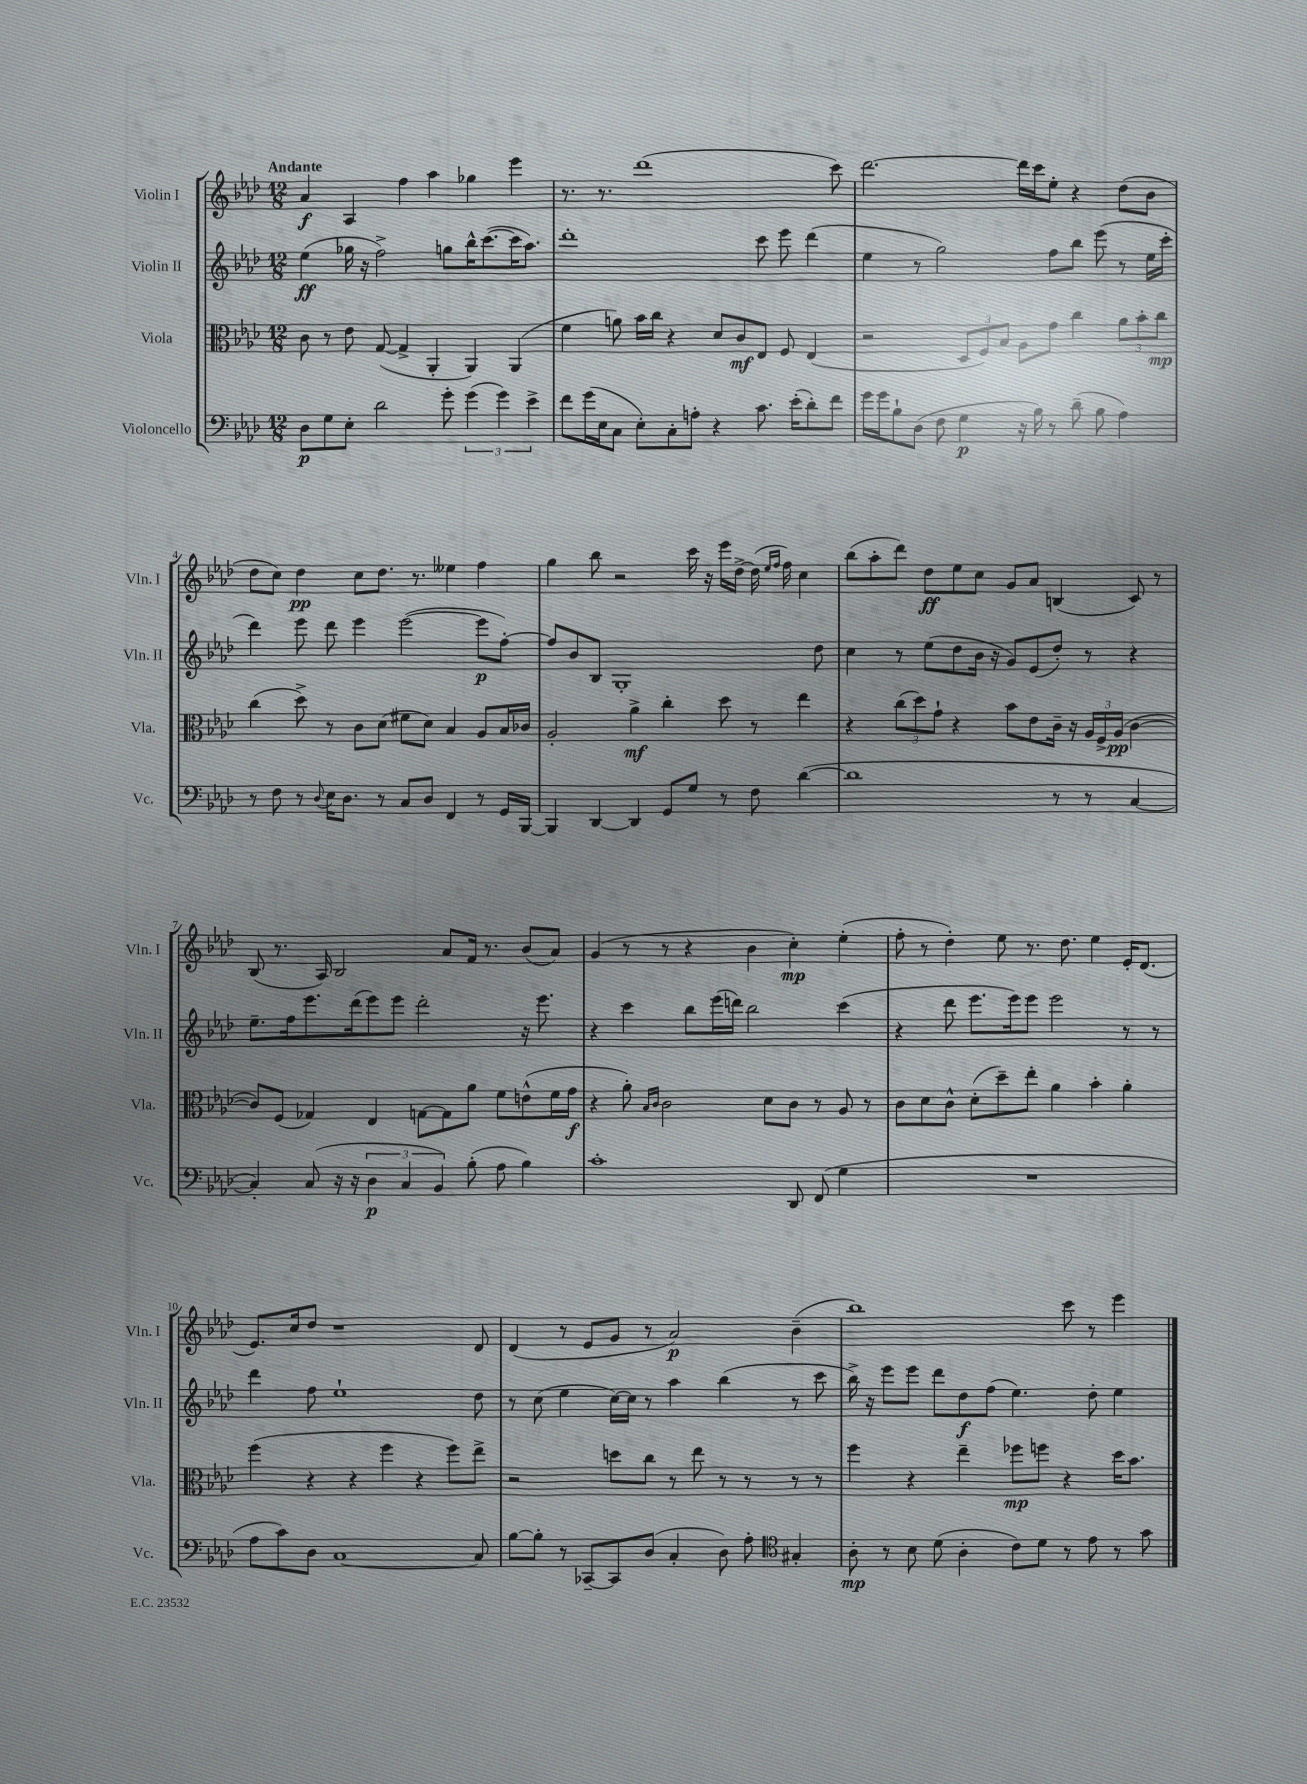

**kern	**dynam	**kern	**dynam	**kern	**dynam	**kern	**dynam
*part4	*part4	*part3	*part3	*part2	*part2	*part1	*part1
*staff4	*staff4	*staff3	*staff3	*staff2	*staff2	*staff1	*staff1
*I"Violoncello	*	*I"Viola	*	*I"Violin II	*	*I"Violin I	*
*I'Vc.	*	*I'Vla.	*	*I'Vln. II	*	*I'Vln. I	*
*clefF4	*	*clefC3	*	*clefG2	*	*clefG2	*
*k[b-e-a-d-]	*	*k[b-e-a-d-]	*	*k[b-e-a-d-]	*	*k[b-e-a-d-]	*
*M12/8	*	*M12/8	*	*M12/8	*	*M12/8	*
=1	=1	=1	=1	=1	=1	=1	=1
!	!	!	!	!	!	!LO:TX:a:B:t=Andante	!
8D-\L	p	8c\	.	(4ee-\	ff	4a-/	f
8G\	.	8r	.	.	.	.	.
8E-'\J	.	8e-\	.	16gg-X\	.	4A-/	.
.	.	.	.	16r	.	.	.
2d-\	.	([8G/	.	2ff^\)	.	.	.
.	.	4G^/]	.	.	.	4ff\	.
.	.	4AA-'/	.	.	.	4aa-\	.
8g'\	.	.	.	8ggn\L	.	.	.
(6g\	.	4AA-/)	.	16bb-^^\K	.	4gg-X\	.
.	.	.	.	([8.ccc\	.	.	.
6g\)	.	.	.	.	.	.	.
.	.	(4AA-/	.	16ccc\K]	.	4eee-\	.
.	.	.	.	8.aa-\J)	.	.	.
6e-^\	.	.	.	.	.	.	.
=2	=2	=2	=2	=2	=2	=2	=2
8f\L	.	4f\	.	1ddd-'	.	8.r	.
(16g\L	.	.	.	.	.	.	.
16E-\J	.	.	.	.	.	8.r	.
8C\J	.	8an\)	.	.	.	.	.
8E-'\L)	.	16b-\LL	.	.	.	(1ddd-	.
.	.	16cc\JJ	.	.	.	.	.
8C'\	.	4r	.	.	.	.	.
8An'\J	.	.	.	.	.	.	.
4r	.	8d-/L	.	.	.	.	.
.	.	8c/	mf	.	.	.	.
8.c\	.	8E-/J	.	8ccc\	.	.	.
.	.	8F/	.	8eee-\	.	.	.
(16e-'\KL	.	.	.	.	.	.	.
8d-'\)	.	(4E-/	.	(4ddd-\	.	.	.
8f\J	.	.	.	.	.	8ccc\)	.
=3	=3	=3	=3	=3	=3	=3	=3
16g\LL	.	2r	.	4ee-\	.	[2.ddd-\	.
16g\J	.	.	.	.	.	.	.
8B-`\	.	.	.	.	.	.	.
(8D-\J	.	.	.	8r	.	.	.
8F\	.	.	.	2gg\)	.	.	.
4G\	p	12D-/L	.	.	.	.	.
.	.	12F/)	.	.	.	.	.
.	.	12B-/J	.	.	.	.	.
16r	.	8A-\L	.	.	.	16ddd-\LL]	.
16B-\)	.	.	.	.	.	16ccc\J	.
8r	.	8g\J	.	8ff\L	.	8ee-'\J	.
(8d-~\	.	4cc\	.	8bb-\J	.	4r	.
8B-\	.	.	.	(8eee-\	.	.	.
4A-\)	.	12a-\L	.	8r	.	(8dd-\L	.
.	.	12b-'\	.	.	.	.	.
.	.	.	.	16ee-\LL	.	8b-\J	.
.	.	12cc\J	mp	.	.	.	.
.	.	.	.	16ccc'\JJ	.	.	.
!!LO:LB:g=z
=4	=4	=4	=4	=4	=4	=4	=4
8r	.	(4cc\	.	4ddd-\)	.	8dd-\L	.
8F\	.	.	.	.	.	8cc\J)	.
8r	.	8dd-^\)	.	8eee-\	.	4dd-\	pp
8qqD-/	.	.	.	.	.	.	.
16E-\KL	.	8r	.	8ddd-\	.	.	.
8.D-\J	.	.	.	.	.	.	.
.	.	8c\L	.	4eee-\	.	8cc\L	.
8r	.	(8d-\J	.	.	.	8.dd-\J	.
8C/L	.	8f#X\L	.	([2eee-\	.	.	.
.	.	.	.	.	.	8.r	.
8D-/J	.	8d-\J)	.	.	.	.	.
4FF/	.	4B-/	.	.	.	4ee--X\	.
8r	.	8A-/L	.	8eee-\L]	p	4ff\	.
16GG/LL	.	16B-/L	.	[8ff'\J)	.	.	.
[16BBB-/JJ	.	16c-X/JJ	.	.	.	.	.
=5	=5	=5	=5	=5	=5	=5	=5
4BBB-/]	.	2A-'/	.	8ff/L]	.	4gg\	.
.	.	.	.	8b-/	.	.	.
[4DD-/	.	.	.	8B-/J	.	8bb-\	.
.	.	.	.	1G'	.	2r	.
4DD-/]	.	4a-^\	mf	.	.	.	.
8GG/L	.	4cc'\	.	.	.	.	.
8G/J	.	.	.	.	.	16ccc\	.
.	.	.	.	.	.	16r	.
8r	.	8dd-\	.	.	.	16eee-\LL	.
.	.	.	.	.	.	[16dd-^\JJ	.
8F\	.	8r	.	.	.	(16dd-\]	.
.	.	.	.	.	.	16qqee-/LL	.
.	.	.	.	.	.	16qqff/JJ	.
.	.	.	.	.	.	16ff\)	.
([4d-\	.	4ee-\	.	.	.	4cc\	.
.	.	.	.	8dd-\	.	.	.
=6	=6	=6	=6	=6	=6	=6	=6
1d-]	.	4r	.	4cc\	.	(8bb-\L	.
.	.	.	.	.	.	8aa-'\	.
.	.	(12cc\L	.	8r	.	8ddd-\J)	.
.	.	12dd-\)	.	.	.	.	.
.	.	.	.	(8ee-\L	.	8dd-\L	ff
.	.	12g`\J	.	.	.	.	.
.	.	4r	.	8dd-\	.	8ee-\	.
.	.	.	.	16b-\Jk	.	8cc\J	.
.	.	.	.	16r	.	.	.
.	.	8b-\L	.	8g/L)	.	8g/L	.
.	.	8e-\	.	(8e-/	.	8a-/J	.
8r	.	16c~\Jk	.	8dd-'/J)	.	(4Bn/	.
.	.	16r	.	.	.	.	.
8r	.	24A-/LL	.	8r	.	.	.
.	.	24F^/	.	.	.	.	.
.	.	(24A-/JJ	pp	.	.	.	.
[4C/	.	[4c\	.	4r	.	8c/)	.
.	.	.	.	.	.	8r	.
!!LO:LB:g=z
=7	=7	=7	=7	=7	=7	=7	=7
4C'/])	.	8c/L])	.	8.ee-~\L	.	(8B-/	.
.	.	(8F/J	.	.	.	8.r	.
.	.	.	.	16ff\k	.	.	.
(8C/	.	4G-X/)	.	8.eee-\	.	.	.
.	.	.	.	.	.	16A-/)	.
16r	.	.	.	.	.	2B-/	.
16r	.	.	.	(16ddd-\k	.	.	.
6D-\	p	4E-/	.	8eee-\)	.	.	.
.	.	.	.	8eee-\J	.	.	.
6C/	.	.	.	.	.	.	.
.	.	[8Gn\L	.	2ddd-'\	.	.	.
6BB-/)	.	.	.	.	.	.	.
.	.	8G\]	.	.	.	8a-/L	.
(8B-'\	.	8a-\J	.	.	.	16f/Jk	.
.	.	.	.	.	.	8.r	.
8A-\	.	8f\L	.	.	.	.	.
4B-\)	.	(8en^^\	.	16r	.	(8b-/L	.
.	.	.	.	8.eee-\	.	.	.
.	.	16f\L	.	.	.	8a-/J)	.
.	.	16g\JJ	f	.	.	.	.
=8	=8	=8	=8	=8	=8	=8	=8
1c'	.	4r	.	4r	.	(4g/	.
.	.	8a-'\)	.	4ccc\	.	8r	.
.	.	16qqB-/LL	.	.	.	.	.
.	.	16qqc/JJ	.	.	.	.	.
.	.	2c\	.	.	.	8r	.
.	.	.	.	8bb-\L	.	4r	.
.	.	.	.	(16eee-\L	.	.	.
.	.	.	.	16dddn\JJ)	.	.	.
.	.	.	.	2bb-\	.	4b-\	.
.	.	8d-\L	.	.	.	.	.
8DD-/	.	8c\J	.	.	.	4cc'\)	mp
(8FF/	.	8r	.	.	.	.	.
4G\	.	8A-/	.	(4ccc\	.	(4ee-'\	.
.	.	8r	.	.	.	.	.
=9	=9	=9	=9	=9	=9	=9	=9
1.r	.	8c\L	.	4r	.	8ff'\	.
.	.	8d-\	.	.	.	8r	.
.	.	8c^^\J	.	8ddd-\	.	4dd-'\)	.
.	.	(8d-'\L	.	8.eee-\L	.	.	.
.	.	8dd-~\)	.	.	.	8ee-\	.
.	.	.	.	16eee-\k)	.	.	.
.	.	8ee-'\J	.	8eee-\J	.	8.r	.
.	.	4a-\	.	2eee-\	.	.	.
.	.	.	.	.	.	8.dd-\	.
.	.	4b-'\	.	.	.	4ee-\	.
.	.	4a-'\	.	8r	.	16e-'/KL	.
.	.	.	.	.	.	(8.d-/J	.
.	.	.	.	8r	.	.	.
!!LO:LB:g=z
=10	=10	=10	=10	=10	=10	=10	=10
8A-\L	.	(4ff\	.	4ddd-\	.	8.e-/L)	.
8c\)	.	.	.	.	.	.	.
.	.	.	.	.	.	16cc/k	.
8D-\J	.	4r	.	8ff\	.	8dd-/J	.
[1C	.	.	.	1ee-`	.	1r	.
.	.	4r	.	.	.	.	.
.	.	4ff\	.	.	.	.	.
.	.	4r	.	.	.	.	.
.	.	8ff\L)	.	.	.	.	.
8C/]	.	8ee-^\J	.	8dd-\	.	8d-/	.
=11	=11	=11	=11	=11	=11	=11	=11
[8B-\L	.	2r	.	8r	.	(4d-/	.
8B-'\J]	.	.	.	(8cc\	.	.	.
8r	.	.	.	4ee-\	.	8r	.
[8CC-X~/L	.	.	.	.	.	8e-/L	.
8CC-/]	.	8ddn\L	.	[16cc\LL)	.	8g/J	.
.	.	.	.	16cc\JJ]	.	.	.
(8D-/J	.	8cc\J	.	8r	.	8r	.
4C'/	.	8r	.	4aa-\	.	2a-/)	p
.	.	8ee-\	.	.	.	.	.
8D-\)	.	8r	.	(4bb-\	.	.	.
8A-'\	.	8r	.	.	.	.	.
*clefC4	*	*	*	*	*	*	*
4G#X'/	.	8r	.	8r	.	(4b-~\	.
.	.	8r	.	8ccc\	.	.	.
=12	=12	=12	=12	=12	=12	=12	=12
8A-'\	mp	4ff\	.	16bb-^\)	.	1bb-)	.
.	.	.	.	16r	.	.	.
8r	.	.	.	8eee-\L	.	.	.
8B-\	.	4r	.	8eee-\J	.	.	.
(8d-\	.	.	.	8ddd-\L	.	.	.
4A-'\	.	4ee-~\	.	8dd-\	f	.	.
.	.	.	.	(8ff\J	.	.	.
8c\L)	.	8ff-X\L	mp	4.ee-\)	.	.	.
8d-\J	.	8ffn\J	.	.	.	.	.
8r	.	4r	.	.	.	8ccc\	.
8e-\	.	.	.	8dd-'\	.	8r	.
8r	.	16dd-\KL	.	4ee-\	.	4eee-\	.
.	.	8.b-\J	.	.	.	.	.
8g\	.	.	.	.	.	.	.
==	==	==	==	==	==	==	==
*-	*-	*-	*-	*-	*-	*-	*-
